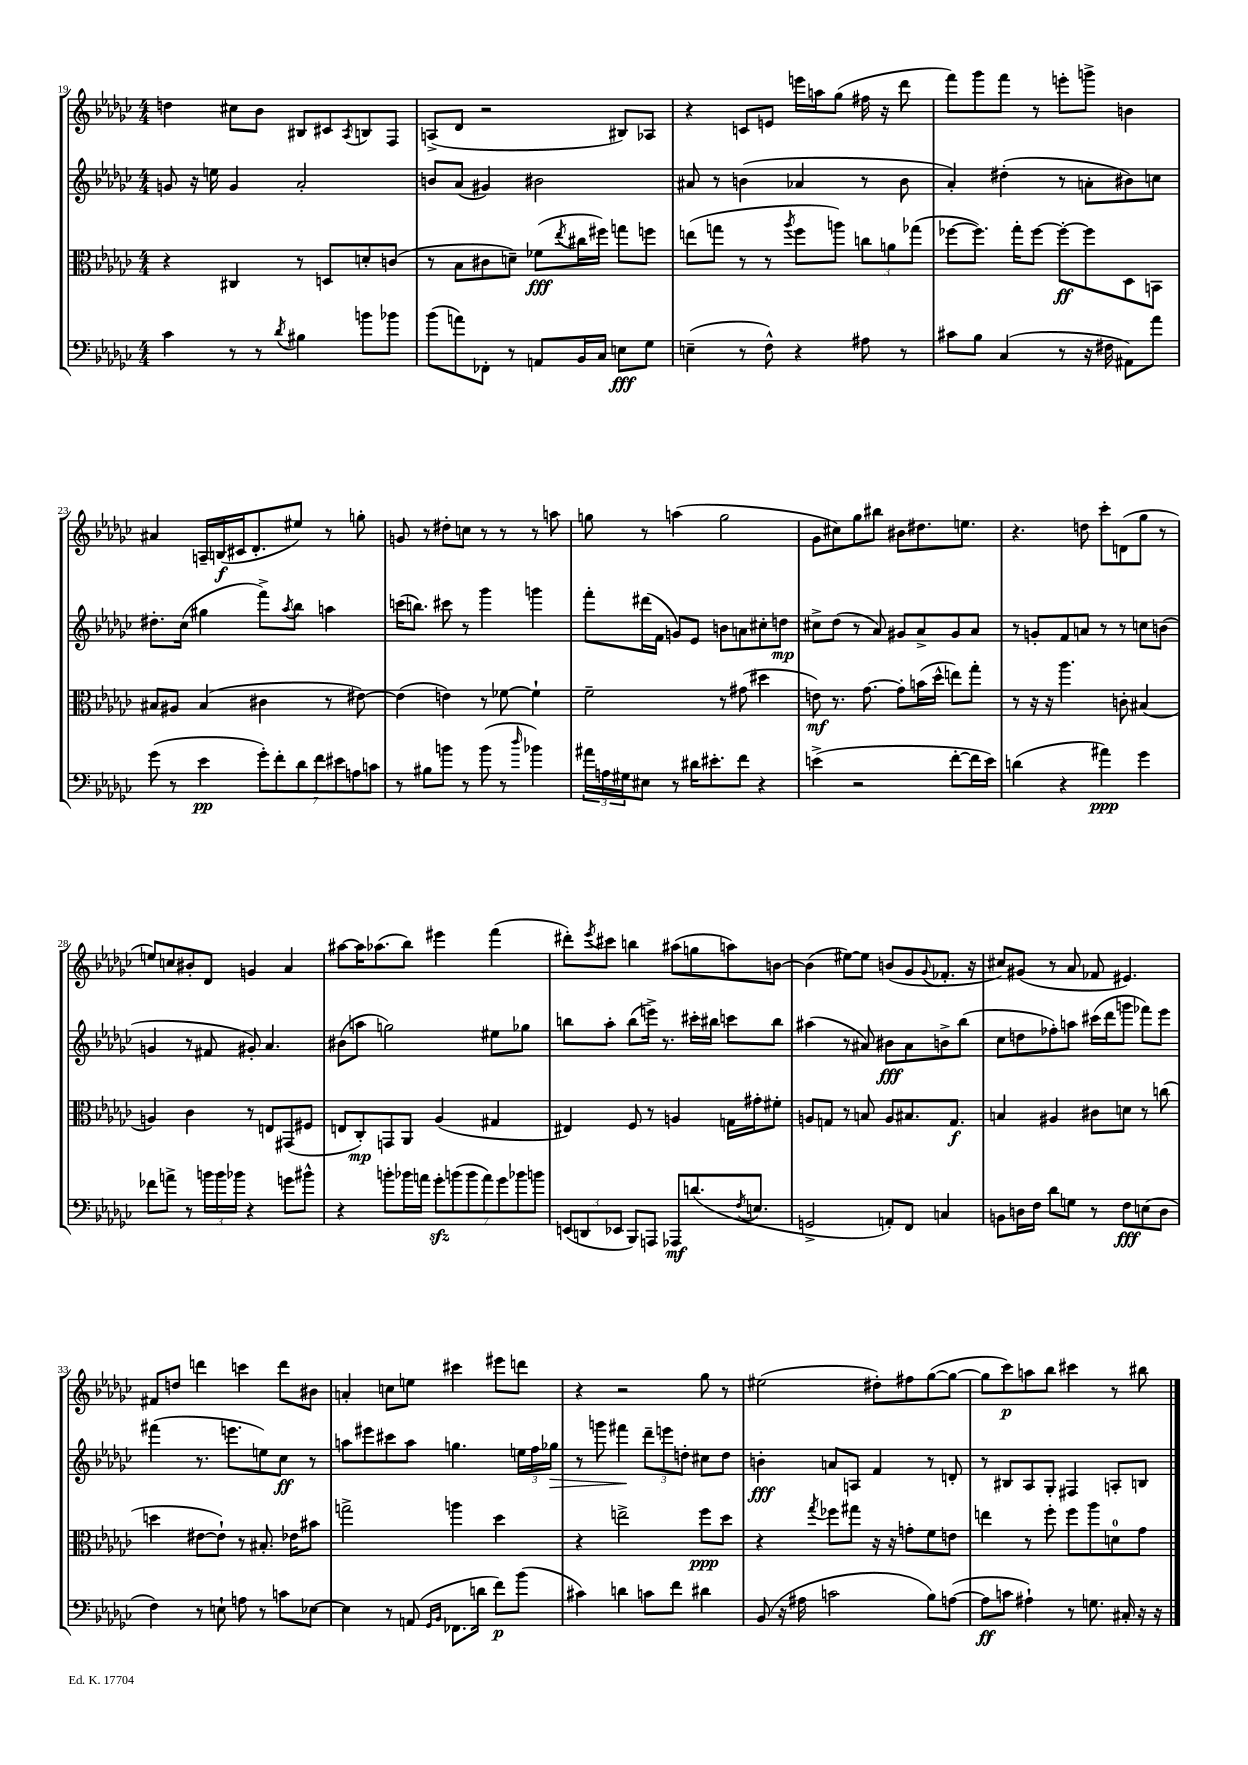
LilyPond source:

<<
\new StaffGroup <<
\new Staff = "s0" {
    \clef treble \key ges \major \numericTimeSignature \time 4/4
    d''4 cis''8 bes'8 bis8 cis'8 \acciaccatura { aes8 } b8 f8 |
    a8->( des'8 r2 bis8) aes8 |
    r4 c'8 e'8 e'''16 a''16 ges''8( fis''16 r16 des'''8 |
    f'''8) ges'''8 f'''8 r8 e'''8-. g'''8-> b'4 |
    ais'4 a16-- b16\f( cis'16 des'8.-. eis''8) r8 g''8-. |
    g'8 r8 dis''8-. c''8 r8 r8 r8 a''8 |
    g''8 r8 a''4( g''2 |
    ges'8 cis''8) ges''8 bis''8 bis'8 dis''8. e''8. |
    r4. d''8 ces'''8-. d'8( ges''8 r8 |
    e''8) c''8 bis'8-. des'8 g'4 aes'4 |
    ais''8~ ais''16 aes''8.( bes''8) eis'''4 f'''4( |
    dis'''8-.) \acciaccatura { ees'''8 } cis'''8 b''4 ais''8( g''8 a''8) b'8~ |
    b'4( eis''8~) eis''8 b'8( ges'8 \appoggiatura { ges'8 } fes'8.-. r16 |
    cis''8) gis'8( r8 aes'8 fes'8 eis'4.) |
    fis'8 d''8 d'''4 c'''4 d'''8 bis'8 |
    a'4-. c''8 e''8 cis'''4 eis'''8 d'''8 |
    r4 r2 ges''8 r8 |
    eis''2( dis''8-.) fis''8 ges''8~( ges''8~ |
    ges''8 ces'''8\p) a''8 bes''8 cis'''4 r8 bis''8 \bar "|." |
}
\new Staff = "s1" {
    \clef treble \key ges \major \numericTimeSignature \time 4/4
    g'8 r16 e''16 g'4 aes'2-. |
    b'8 aes'8( gis'4) bis'2 |
    ais'8 r8 b'4( aes'4 r8 b'8 |
    aes'4-.) dis''4-.( r8 a'8-. bis'8) c''8 |
    dis''8.-. ces''16( gis''4 f'''8->) \acciaccatura { aes''8 } bes''8 a''4 |
    c'''16( b''8.) cis'''8 r8 ges'''4 g'''4 |
    f'''8-. dis'''16( f'16 g'8) ees'8 b'8 a'8 cis''8-. d''8\mp |
    cis''8-> des''8( r8 aes'8) gis'8 aes'8-> gis'8 aes'8 |
    r8 g'8-. f'8 a'8 r8 r8 c''8 b'8( |
    g'4 r8 fis'8 gis'8-.) aes'4. |
    bis'8( a''8 g''2) eis''8 ges''8 |
    b''8 aes''8-. b''8( e'''16->) r8. cis'''16-. bis''16 c'''8 bis''8 |
    ais''4( r8 ais'8) bis'8\fff ais'8 b'8-> bes''8( |
    ces''8 d''8 fes''8-.) a''8 cis'''16( des'''16 g'''8 fes'''8) ees'''8 |
    fis'''4( r8. e'''8. e''8) ces''8\ff r8 |
    a''8 eis'''8 cis'''8 a''8 g''4. \tuplet 3/2 { e''16 f''16 ges''16\> } |
    r8 g'''8 fis'''4\! \tuplet 3/2 { des'''8-- e'''8 d''8-. } cis''8 d''8 |
    b'4-.\fff a'8 a8 f'4 r8 d'8-. |
    r8 bis8 aes8 ges8-. fis4 a8-. b8 \bar "|." |
}
\new Staff = "s2" {
    \clef alto \key ges \major \numericTimeSignature \time 4/4
    r4 cis4 r8 d8 d'8-. c'8( |
    r8 bes8 cis'8 d'8--) fes'8\fff( \acciaccatura { ees''8 } cis''16 fis''16) g''8 f''8 |
    e''8( g''8 r8 r8 \acciaccatura { aes''8 } f''8 a''8) \tuplet 3/2 { c''8 a'8 ges''8( } |
    fes''8~ fes''8.) ges''16-. fes''8~ fes''8~-.\ff fes''8 des8 b,8 |
    bis8 ais8 bis4( cis'4 r8 eis'8~) |
    eis'4( e'4) r8 fes'8~ fes'4-! |
    f'2-- r8 gis'8( dis''4 |
    e'8\mf) r8. ges'8.~ ges'8-. b'16( des''16-^ e''8) ges''8-. |
    r8 r16 r16 aes''4. c'8-. bis4( |
    a4) ces'4 r8 e8 gis,8( fis8 |
    e8 ces8-.\mp) g,8 aes,8 aes4( gis4 |
    eis4) f8 r8 a4 g16 gis'16-. fis'8-. |
    a8 g8 r8 b8 a8 bis8. g8.\f |
    b4 ais4 cis'8 d'8 r8 c''8( |
    d''4 eis'8~ eis'8-!) r8 bis8.-. ees'16 bis'8 |
    g''2-> a''4 des''4 |
    r4 e''2-> f''8\ppp des''8 |
    r4 \acciaccatura { ges''8 } fes''8 gis''8 r16 r16 g'8-. f'8 e'8 |
    e''4 r8 f''8-. f''8 aes''8 d'8-0 ges'8 \bar "|." |
}
\new Staff = "s3" {
    \clef bass \key ges \major \numericTimeSignature \time 4/4
    ces'4 r8 r8 \acciaccatura { des'8 } bis4 b'8 bes'8 |
    bes'8( a'8) fes,8-. r8 a,8 bes,16 ces16 e8\fff ges8 |
    e4--( r8 f8-^) r4 ais8 r8 |
    cis'8 bes8 ces4( r8 r16 fis16 ais,8) aes'8 |
    ges'8( r8 ees'4\pp \tuplet 7/4 { ges'8-.) f'8-. des'8 f'8 eis'8 a8 c'8 } |
    r8 bis8 b'8 r8 b'8( r8 \grace { des''16 } bes'4) |
    \tuplet 3/2 { ais'16 a16 gis16 } eis8 r8 dis'16 eis'8.-. f'8 r4 |
    e'4->( r2 f'8~-. f'16 e'16) |
    d'4( r4 ais'4\ppp) ges'4 |
    fes'8 a'8-> r8 \tuplet 3/2 { b'16 b'16 bes'16 } r4 g'8 bis'8-^ |
    r4 b'8-. bes'16 a'16 \tuplet 7/4 { ges'8-.\sfz b'8( b'8 a'8) ges'8 bes'8 b'8 } |
    \tuplet 3/2 { e,8( d,8 ees,8 } bes,,8) a,,8 aes,,8\mf d'8.( \acciaccatura { f8 } e8. |
    g,2-> a,8-.) f,8 c4 |
    b,8 d16 f16 des'8 g8 r8 f8\fff e8( d8 |
    f4) r8 e8-! a8 r8 c'8 ees8~ |
    ees4 r8 a,8( \grace { ges,16 bes,16 } fes,8. d'16 f'8\p) bes'8( |
    cis'4) d'4 c'8 f'8 dis'4 |
    bes,8( r16 ais16 c'2 bes8) a8~( |
    a8\ff c'8 ais4-!) r8 g8. cis16-. r16 r16 \bar "|." |
}
>>
>>
\layout { \context { \Score currentBarNumber = #19 } }
